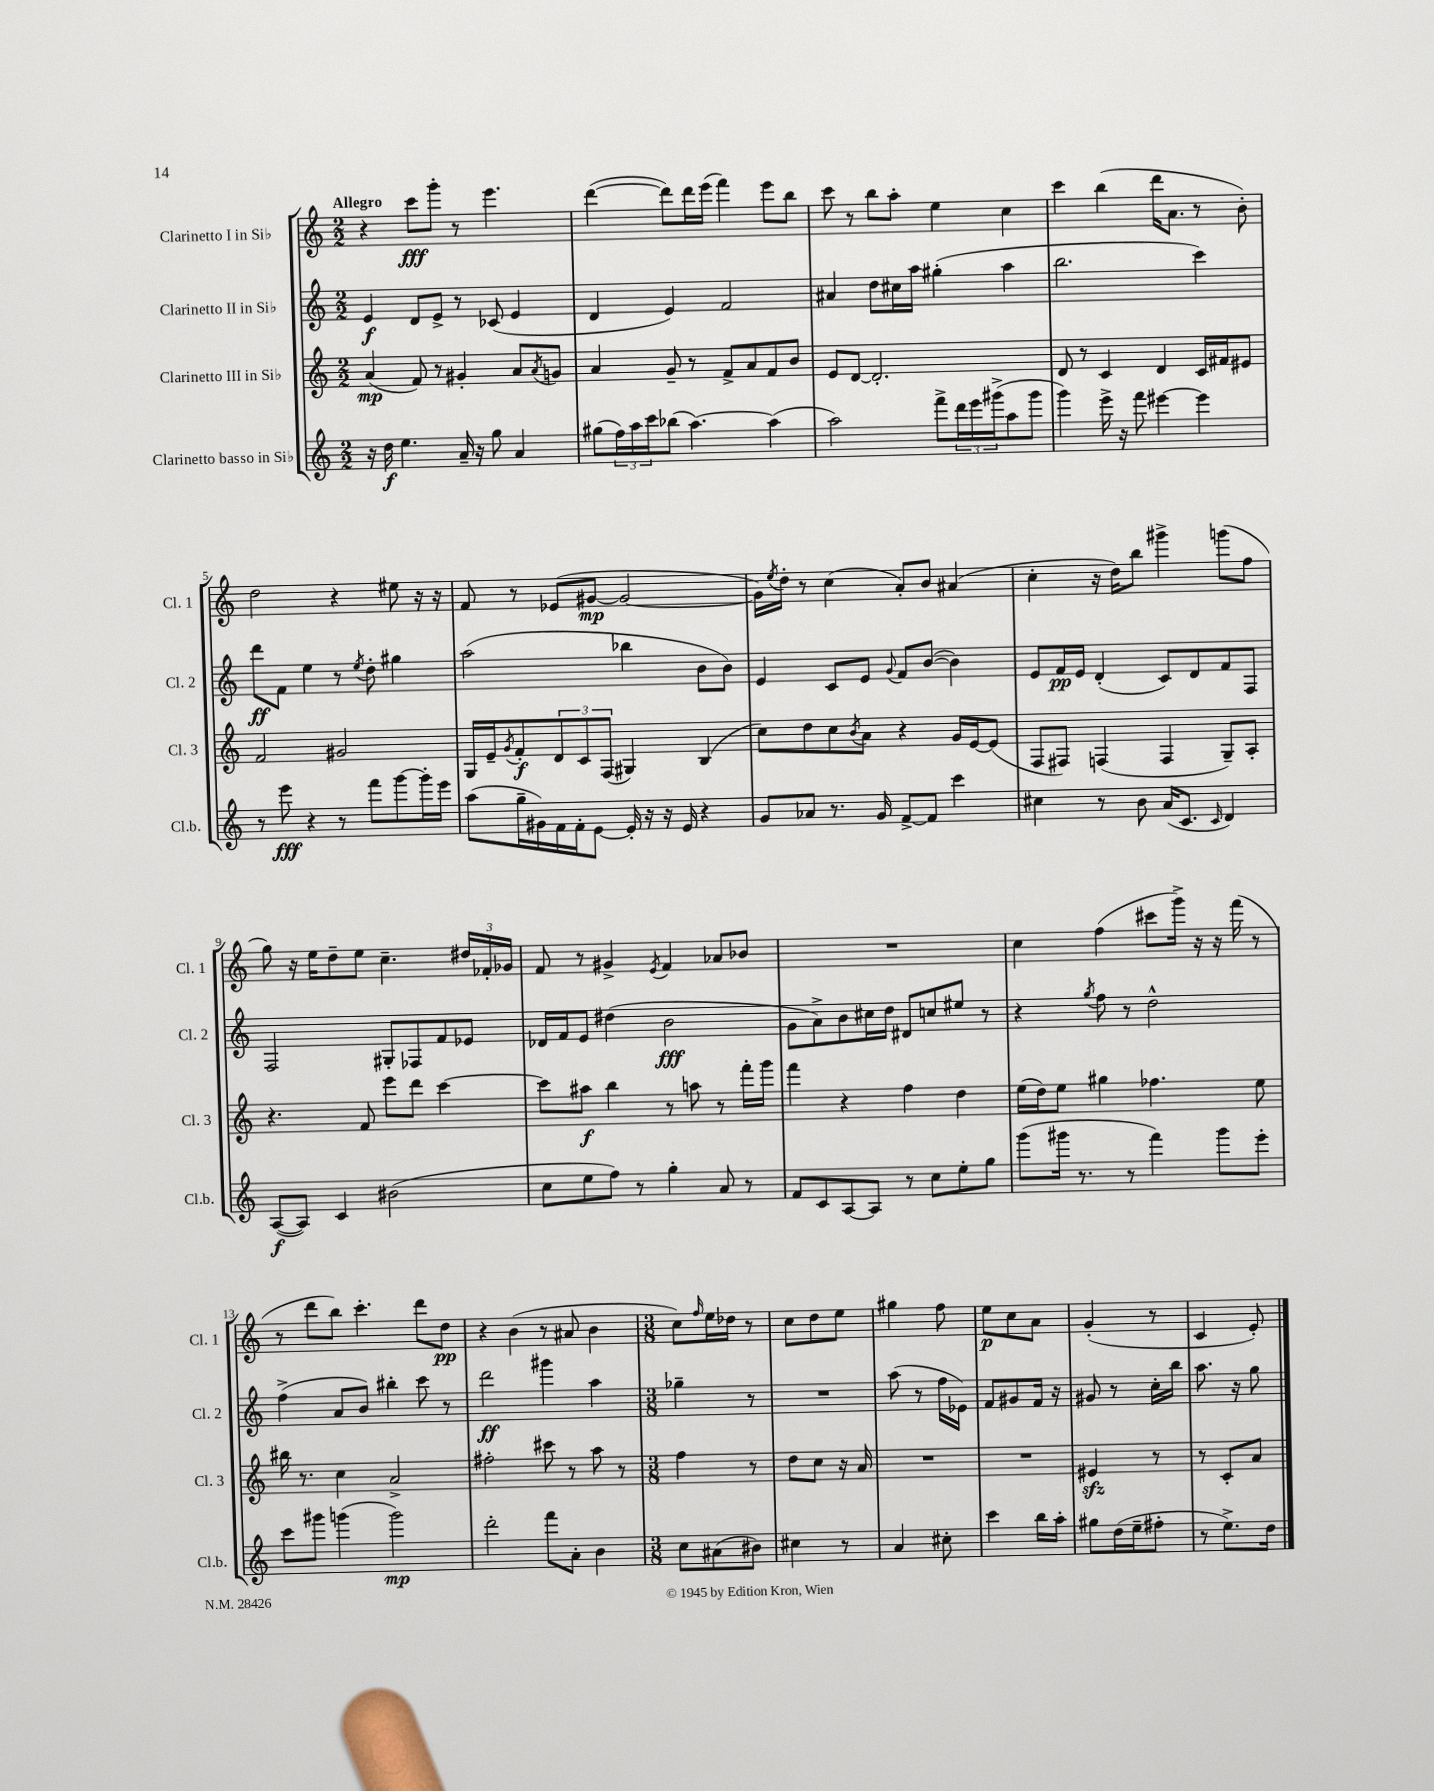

**kern	**kern	**kern	**kern
*staff4	*staff3	*staff2	*staff1
*clefG2	*clefG2	*clefG2	*clefG2
*k[]	*k[]	*k[]	*k[]
*M2/2	*M2/2	*M2/2	*M2/2
16r	(4a	4e	4r
16dd	.	.	.
4.ee	.	.	.
.	8f)	8d	8ccc
.	8r	8e^	8ggg'
16a~	4g#'	8r	8r
16r	.	.	.
8gg	.	(8c-	4.eee
4a	8a	4e	.
.	8qa	.	.
.	8g	.	.
=	=	=	=
(8gg#	4a	4d	([4ddd
24ff)	.	.	.
24aa	.	.	.
24ccc	.	.	.
(8bb-	8g~	4e)	8ddd])
[4.aa)	8r	.	16ddd
.	.	.	(16eee
.	8f^	2f	4fff)
.	8a	.	.
(4aa]	8f	.	8eee
.	8b	.	8bb
=	=	=	=
2aa)	8e	4a#	8ccc
.	[8d	.	8r
.	2.d']	8dd	8bb
.	.	16cc#	8aa'
.	.	16aa	.
8fff^	.	(4gg#'	4ee
24ddd	.	.	.
24eee	.	.	.
(24ggg#^	.	.	.
8aa	.	4aa	4cc
8ggg#	.	.	.
=	=	=	=
4ggg)	8d	2.bb	4ccc
.	8r	.	.
16eee^	4c	.	(4bb
16r	.	.	.
8fff	.	.	.
[4eee#	4d	.	16ddd
.	.	.	8.a
4eee#]	16c	4ccc)	8r
.	16f#	.	.
.	8e#	.	8b')
=	=	=	=
8r	2f	8ddd	2dd
8eee	.	8f	.
4r	.	4ee	.
8r	2g#	8r	4r
.	.	8qee	.
8fff	.	8dd'	.
[8ggg	.	4gg#	8ee#
16ggg']	.	.	16r
16eee	.	.	16r
=	=	=	=
(8aa	16G	(2aa	8f
.	16e~	.	.
.	8qg	.	.
16gg~	8f'	.	8r
16g#)	.	.	.
16f	12d	.	(8e-
16f'	.	.	.
.	12c	.	.
[8e	.	.	[8g#
.	(12F	.	.
16e']	4G#)	4bb-	2g#_
16r	.	.	.
16r	.	.	.
16e	.	.	.
4r	(4B	8b	.
.	.	8b)	.
=	=	=	=
8g	8cc)	4e	16g#])
.	.	.	8qee
.	.	.	16dd'
8a-	8dd	.	8r
8.r	8cc	8c	(4cc
.	8qb	.	.
.	8a	8e	.
16g	.	.	.
.	.	8qqg	.
[8f^	4r	8f	8a')
8f]	.	([8b	8b
4ccc	16g	4b])	(4a#
.	[16e	.	.
.	(8e]	.	.
=	=	=	=
4cc#	8F	8e	4cc'
.	8F#)	16f	.
.	.	16e	.
8r	(4F	(4d'	16r
.	.	.	16dd)
8b	.	.	8bb
(16a	4F	8c)	4ggg#^
8.c	.	.	.
.	.	8d	.
16qqc	.	.	.
4d)	8G~)	8f	(8ggg
.	8A'	8F	8ff
=	=	=	=
([8A	4.r	2F	8gg)
8A])	.	.	16r
.	.	.	16ee
4c	.	.	8dd~
.	8f	.	8ee
(2b#	8eee	8G#'	4.cc~
.	8ddd	8F-	.
.	[4ccc	8f	.
.	.	8e-	24dd#
.	.	.	24f-'
.	.	.	24g-
=	=	=	=
8cc	8ccc]	16d-	8f
.	.	16f	.
8ee	8aa#	8e	8r
8ff)	4bb	(4dd#	4g#^
8r	.	.	.
.	.	.	8qe
4gg'	8r	2b	4f
.	8aa	.	.
8a	8r	.	8a-
8r	16fff'	.	8b-
.	16ggg	.	.
=	=	=	=
8f	4fff	8g	1r
8c	.	8a^)	.
[8A	4r	8b	.
8A]	.	16cc#	.
.	.	16dd	.
8r	4ff	8d#	.
8cc	.	8cc	.
8ee'	4dd	8ee#	.
8gg	.	8r	.
=	=	=	=
(8ggg	(16ee	4r	4cc
.	16dd)	.	.
16ggg#	8ee	.	.
8.r	.	.	.
.	.	8qgg	.
.	4gg#	8ff	(4ff
8r	.	8r	.
4fff)	4.ff-	2dd^^	8ccc#
.	.	.	16ggg^)
.	.	.	16r
8ggg#	.	.	16r
.	.	.	(16fff
8eee'	8ee	.	8r
=	=	=	=
8ccc	16bb#	(4ff^	8r
.	8.r	.	.
8ggg#	.	.	8ddd
(4ggg	4cc	8a	8bb)
.	.	8b)	4.ccc'
2ggg)	2a^	4bb#'	.
.	.	8ccc	8ddd
.	.	8r	8dd
=	=	=	=
2ddd'	2ff#'	2ddd	4r
.	.	.	(4b
8fff	8ccc#	4ggg#	8r
8a'	8r	.	8a#
4b	8aa	4aa	4b
.	8r	.	.
=	=	=	=
*M3/8	*M3/8	*M3/8	*M3/8
8cc	4ff	4gg-~	8cc)
.	.	.	16qqff
(8a#	.	.	16ee
.	.	.	16dd-
8b#)	8r	8r	8r
=	=	=	=
4cc#	8dd	4.r	8cc
.	8cc	.	8dd
8r	16r	.	8ee
.	16a	.	.
=	=	=	=
4a	4.r	(8aa	4gg#
.	.	8r	.
8cc#'	.	16ff	8ff
.	.	16e-)	.
=	=	=	=
4ccc	4.r	8f	8ee
.	.	8g#	8cc
16bb	.	16f	8a
16aa'	.	16r	.
=	=	=	=
8gg#	4e#	8g#	(4g'
(16dd	.	8r	.
16ee~	.	.	.
8ff#'	8r	16cc'	8r
.	.	16bb	.
=	=	=	=
8r	8r	8.aa	4c
8.ee^)	8c'	.	.
.	.	16r	.
.	8a	8gg	8e')
16dd	.	.	.
==	==	==	==
*-	*-	*-	*-
